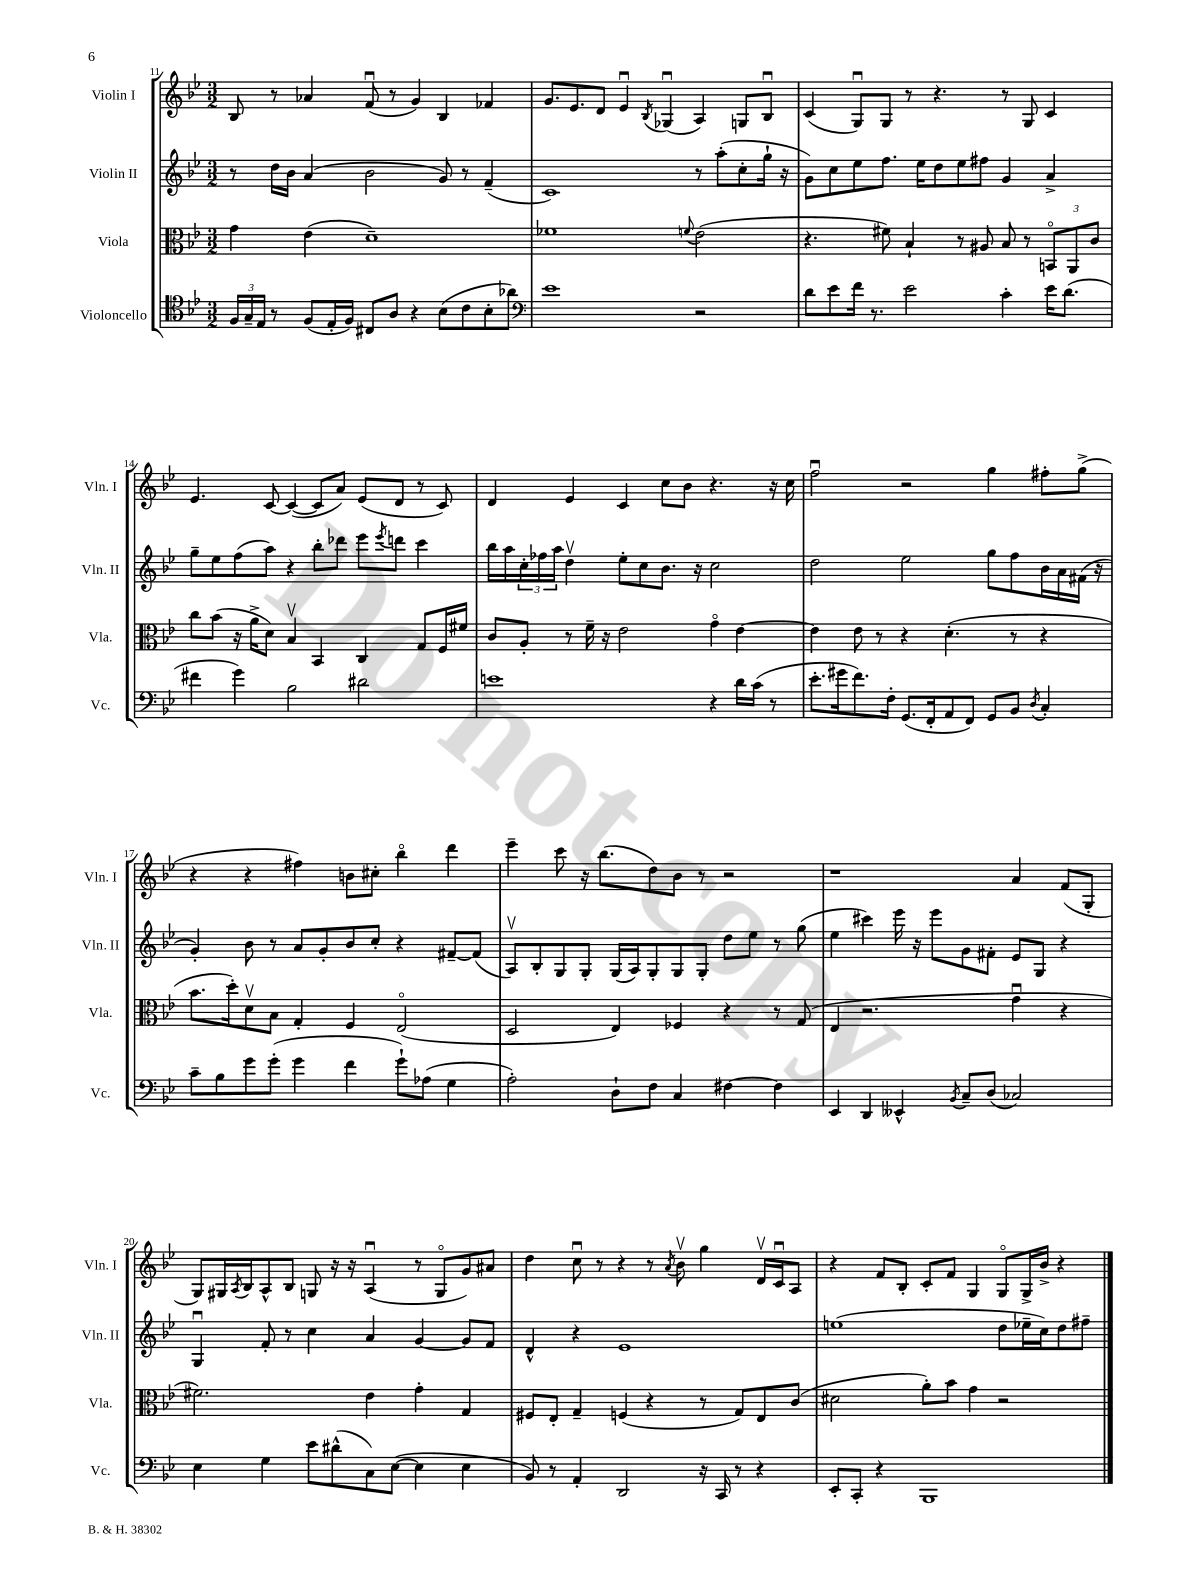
<<
\new StaffGroup <<
\new Staff = "s0" \with { instrumentName = "Violin I" shortInstrumentName = "Vln. I" } {
    \clef treble \key bes \major \numericTimeSignature \time 3/2
    bes8 r8 aes'4 f'8\downbow( r8 g'4) bes4 fes'4 |
    g'8. ees'8. d'8 ees'4\downbow \acciaccatura { bes8 } ges4\downbow( a4) g8 bes8\downbow |
    c'4( g8\downbow) g8 r8 r4. r8 g8 c'4 |
    ees'4. c'8~ c'4~( c'8 a'8) ees'8( d'8 r8 c'8) |
    d'4 ees'4 c'4 c''8 bes'8 r4. r16 c''16 |
    f''2\downbow r2 g''4 fis''8-. g''8->( |
    r4 r4 fis''4) b'8 cis''8-. bes''4\flageolet d'''4 |
    ees'''4-- c'''8 r16 bes''8.( d''8) bes'8 r8 r2 |
    r1 a'4 f'8( g8-. |
    g8) gis16 \acciaccatura { a8 } bes16 a8-^ bes8 g8 r16 r16 a4\downbow( r8 g8\flageolet g'8) ais'8 |
    d''4 c''8\downbow r8 r4 r8 \acciaccatura { a'8 } bes'8\upbow g''4 d'16\upbow c'16\downbow a8 |
    r4 f'8 bes8-. c'8-. f'8 g4 g8\flageolet g16-> bes'16-> r4 \bar "|." |
}
\new Staff = "s1" \with { instrumentName = "Violin II" shortInstrumentName = "Vln. II" } {
    \clef treble \key bes \major \numericTimeSignature \time 3/2
    r8 d''16 bes'16 a'4( bes'2 g'8) r8 f'4--( |
    c'1) r8 a''8-.( c''8-. g''16-! r16 |
    g'8) c''8 ees''8 f''8. ees''16 d''8 ees''8 fis''8 g'4 a'4-> |
    g''8-- ees''8 f''8( a''8) r4 bes''8-. des'''8 ees'''8 \acciaccatura { ees'''8 } d'''8 c'''4 |
    bes''16 a''16 \tuplet 3/2 { c''16-. fes''16 a''16 } d''4\upbow ees''8-. c''8 bes'8. r16 c''2 |
    d''2 ees''2 g''8 f''8 bes'16 a'16 fis'16( r16 |
    g'4-.) bes'8 r8 a'8 g'8-. bes'8 c''8-. r4 fis'8~-- fis'8( |
    a8\upbow) bes8-. g8 g8-. g16( a16) g8-. g8 g8-. d''8 ees''8 r8 g''8( |
    ees''4 cis'''4) ees'''16 r16 ees'''8 g'8 fis'8-. ees'8 g8 r4 |
    g4\downbow f'8-. r8 c''4 a'4 g'4~ g'8 f'8 |
    d'4-^ r4 ees'1 |
    e''1( d''8 ees''16-- c''16) d''8 fis''8-- \bar "|." |
}
\new Staff = "s2" \with { instrumentName = "Viola" shortInstrumentName = "Vla." } {
    \clef alto \key bes \major \numericTimeSignature \time 3/2
    g'4 ees'4( d'1--) |
    fes'1 \appoggiatura { f'8 } ees'2( |
    r4. fis'8) bes4-! r8 ais8 bes8 r8 \tuplet 3/2 { b,8\flageolet a,8 c'8 } |
    c''8 bes'8( r16 a'16-> d'8) bes4\upbow bes,4 c4 g8 f16 fis'16 |
    c'8 a8-. r8 f'16-- r16 ees'2 g'4\flageolet ees'4~ |
    ees'4 ees'8 r8 r4 d'4.-.( r8 r4 |
    bes'8. d''16-.) d'8\upbow bes8 g4-. f4 ees2\flageolet( |
    d2 ees4) fes4 r4 r8 g8( |
    ees4 r2. g'4\downbow r4 |
    fis'2.) ees'4 g'4-. g4 |
    fis8 ees8-. g4-- f4( r4 r8 g8) ees8 c'8( |
    dis'2 a'8-.) bes'8 g'4 r2 \bar "|." |
}
\new Staff = "s3" \with { instrumentName = "Violoncello" shortInstrumentName = "Vc." } {
    \clef tenor \key bes \major \numericTimeSignature \time 3/2
    \tuplet 3/2 { f16 g16-- ees16 } r8 f8( ees16-. f16) cis8 a8 r4 bes8( c'8 bes8-. aes'8) |
    \clef bass ees'1 r2 |
    d'8 ees'8 f'16 r8. ees'2 c'4-. ees'16 d'8.( |
    fis'4 g'4) bes2 dis'2 |
    e'1 r4 d'16 c'16( r8 |
    ees'8.-. gis'16 f'8.) f16-. g,8.( f,16-. a,8 f,8) g,8 bes,8 \acciaccatura { d8 } c4-. |
    c'8-- bes8 g'8 g'8-.( g'4 f'4 g'8-!) aes8( g4 |
    a2-.) d8-! f8 c4 fis4~ fis4 |
    ees,4 d,4 eeses,4-^ \acciaccatura { bes,8 } c8-- d8( ces2) |
    ees4 g4 ees'8 dis'8-^( c8) ees8~( ees4 ees4 |
    bes,8) r8 a,4-. d,2 r16 c,16 r8 r4 |
    ees,8-. c,8-. r4 bes,,1 \bar "|." |
}
>>
>>
\layout { \context { \Score currentBarNumber = #11 } }
